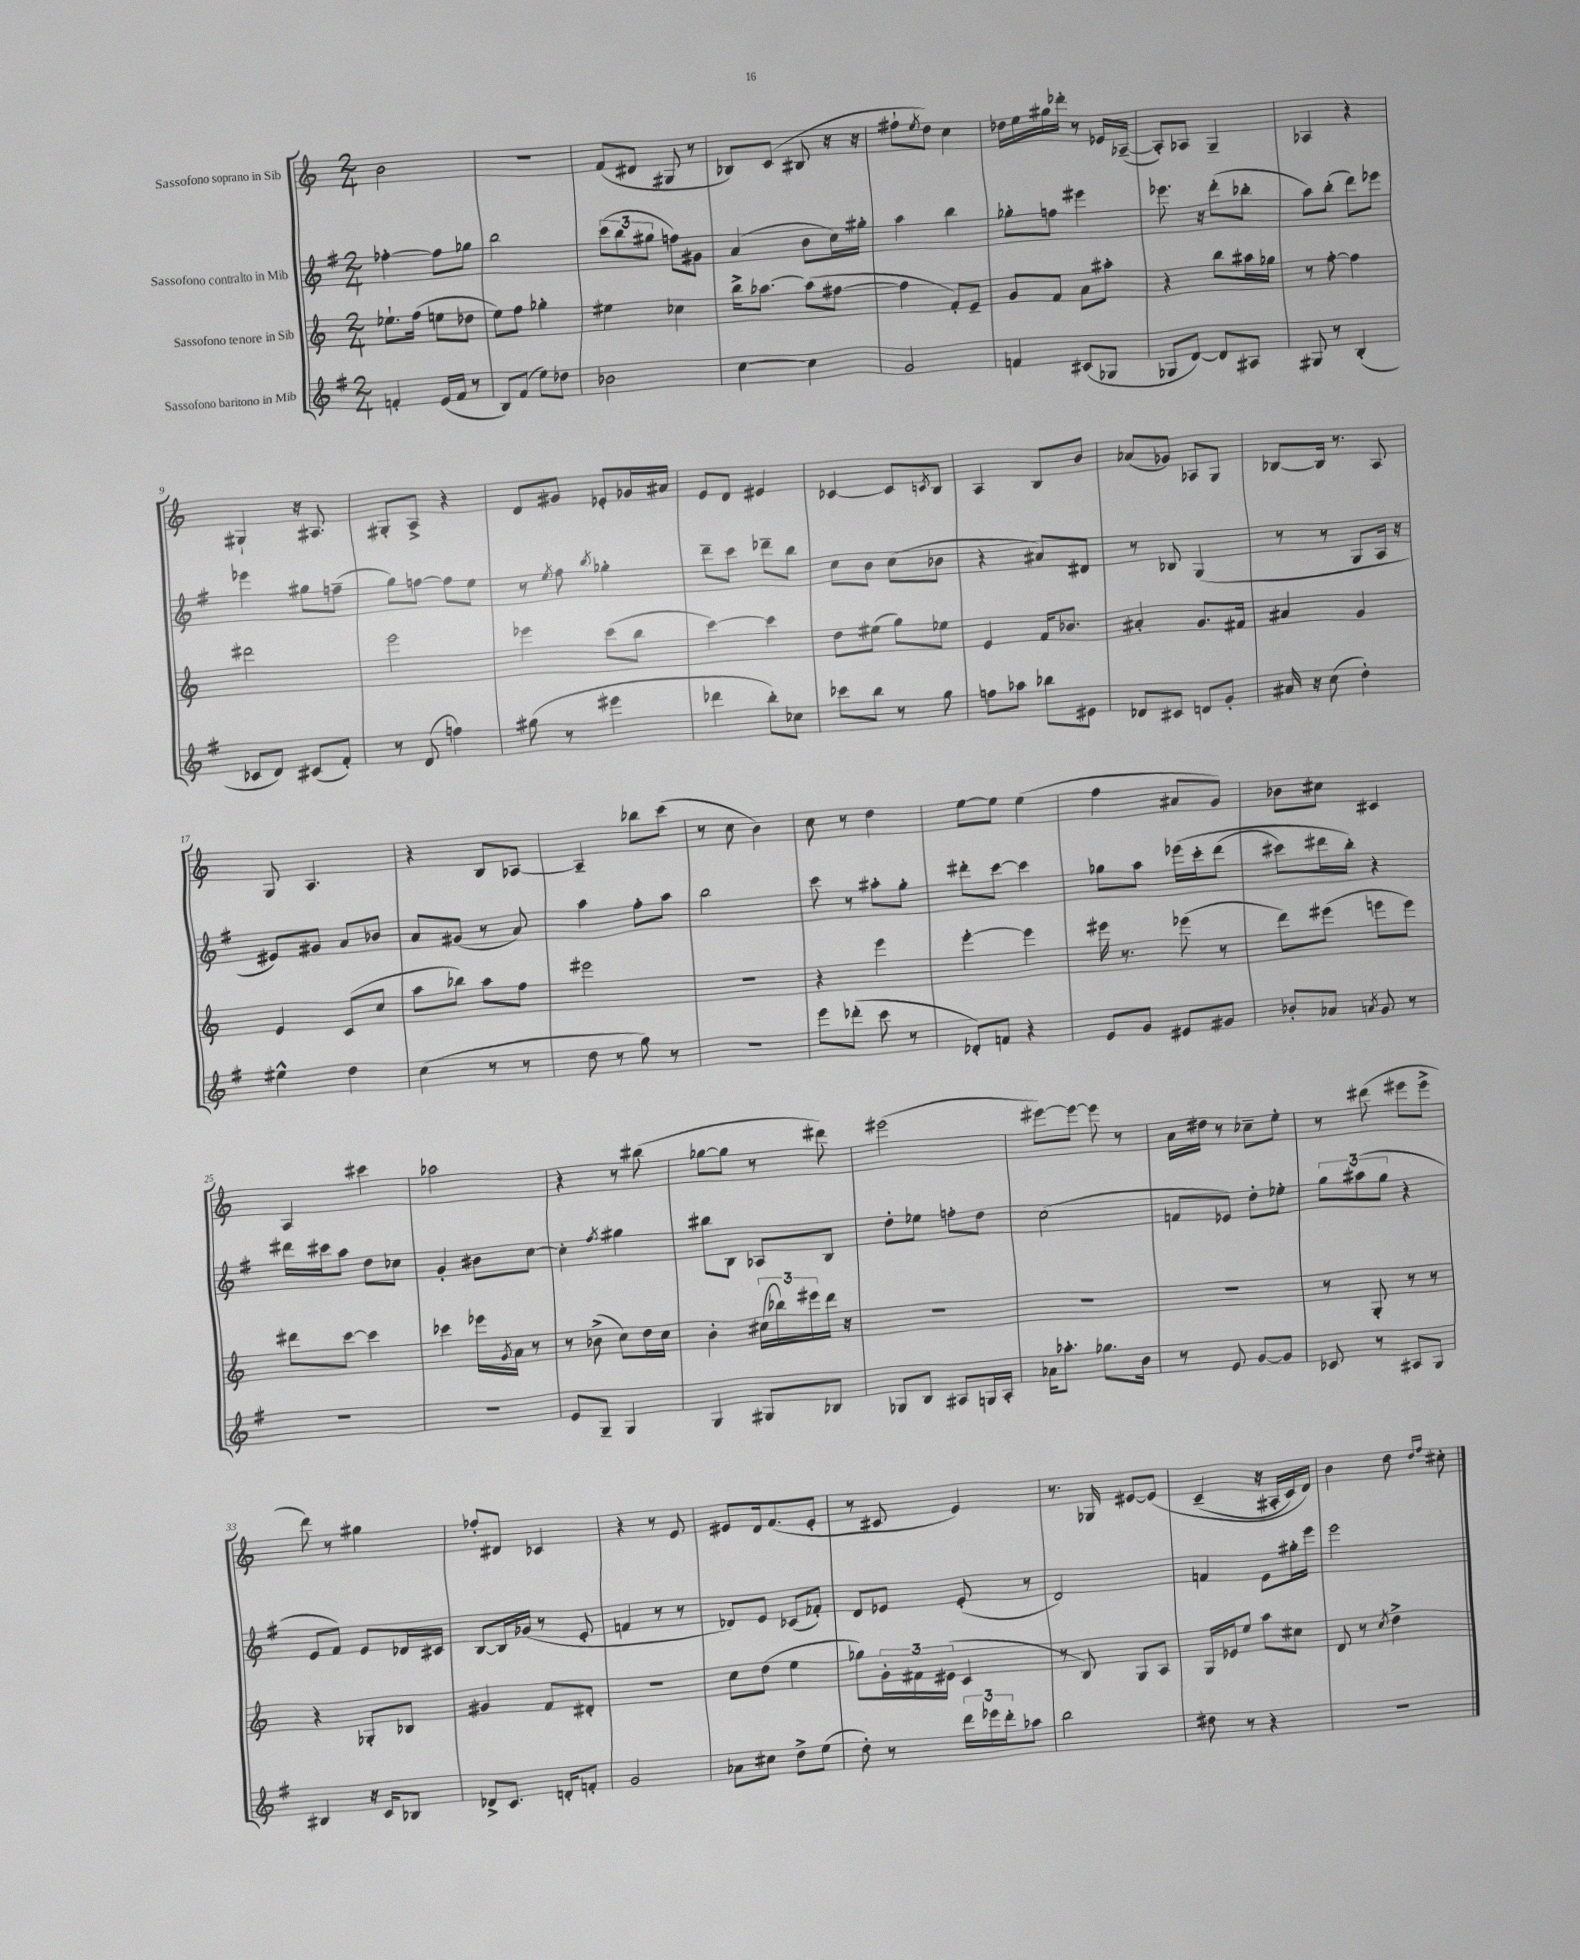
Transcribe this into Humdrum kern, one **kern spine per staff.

**kern	**kern	**kern	**kern
*staff4	*staff3	*staff2	*staff1
*clefG2	*clefG2	*clefG2	*clefG2
*k[f#]	*k[]	*k[f#]	*k[]
*M2/4	*M2/4	*M2/4	*M2/4
4f'/	8.ee-`\L	[4ff-'\	2b\
.	(16ff\Jk	.	.
(16e/LL	8ee\L	8ff-\]L	.
16f/JJ	.	.	.
8r	8dd-\J	8gg-\J	.
=	=	=	=
8B/L)	8ee\L)	2bb\	2r
(8f#/J	8ff\J	.	.
8ee\L)	4gg-'\	.	.
8dd-\J	.	.	.
=	=	=	=
2b-\	4ee#\	(12ccc\L	(8f/L
.	.	12bb\	.
.	.	.	8d#/J
.	.	12gg#\J	.
.	4cc-\	8ff\L)	8G#/
.	.	8g#\J	8r
=	=	=	=
[4cc\	16bb^\LK	(4a/	8B-/L)
.	[8.aa-\J	.	.
.	.	.	(8c/J
4cc\]	(8aa-\]L	8b\L	8B#/
.	[8ff#\J	16cc\L)	16r
.	.	16gg#'\JJ	16r
=	=	=	=
2g/	4ff#\]	4aa\	8ff#`\L
.	.	.	8qee/
.	.	.	8dd\J)
.	8f'/L)	4bb\	4cc\
.	8e~/J	.	.
=	=	=	=
4f/	8g/L	8gg-'\L	16dd-\LL
.	.	.	16ee\
.	8f/J	8ff\J	16gg#\
.	.	.	16ddd-'\JJ
(8c#/L	8a\L	4eee#\	8r
8G-/J	8aa#'\J	.	16e-/LL
.	.	.	([16A-~/JJ
=	=	=	=
8G-/L	4r	8.eee-\	8A-'/]L)
[8d/J)	.	.	8A-/J
.	.	16r	.
8d/]L	8bb\L	(8ddd'\L	4G~/
8A#/J	16aa#\L	8bb-'\J	.
.	16gg-\JJ	.	.
=	=	=	=
8G#/	8r	8aa\L)	4A-/
8r	[8ff'\	(8bb'\J	.
(4B'/	4ff\]	8ddd\L)	4r
.	.	8eee-\J	.
=	=	=	=
8c-/L	2ddd#\	4eee-\	4G#`/
8d/J)	.	.	.
(8c#/L	.	8gg#\L	16r
.	.	.	8.A#/
8f#'/J)	.	(8ff~\J	.
=	=	=	=
8r	2eee\	8gg\L)	8G#'/L
(8d/	.	[8ff\J	8A^/J
4ff\)	.	8ff\]L	4r
.	.	8ee\J	.
=	=	=	=
(8gg#\	4eee-\	8r	8d/L
.	.	8qee/	.
8r	.	8ff#\	8g#/J
.	.	8qbb/	.
4eee#\	(8ccc\L	4gg-'\	8e-'/L
.	8bb\J	.	16g-/L
.	.	.	16a#/JJ
=	=	=	=
4ddd-\	[4ccc\)	8ddd~\L	8e/L
.	.	8ccc\J	8d/J
8bb'\L)	4ccc\]	8ddd-~\L	4e#/
8cc-\J	.	8bb\J	.
=	=	=	=
8ccc-\L	8dd\L	8cc\L	[4c-/
8bb\J	(8ee#\J	8b\J	.
8r	8gg\L)	(8cc\L	8c-/]L
.	.	.	8qc/
8gg\	8ee-\J	8b-\J	8B/J
=	=	=	=
8ff\L	4e/	4r	4A/
8aa-\J	.	.	.
8bb-\L	16f/LK	8a#/L)	8B/L
.	8.b-/J	.	.
8e#\J	.	8d#/J	8b/J
=	=	=	=
8d-/L	4a#'/	8r	(8a-/L
8c#/J	.	8B-/	8g-/J)
8d/L	8.g/L	(4G/	8A-/L
8g'/J	.	.	8G/J
.	16f#/Jk	.	.
=	=	=	=
16a#/	4a#/	8r	[8B-/L
16r	.	.	.
(8cc\	.	8r	16B-/]Jk
.	.	.	8.r
4dd'\)	4g/	8G/L	.
.	.	16A/Jk	8A/
.	.	16r	.
=	=	=	=
4ee#^^\	4e/	8e#/L)	8G/
.	.	8g#/J	4.A/
4dd\	(8c/L	8a/L	.
.	8cc/J	8b-/J	.
=	=	=	=
(4cc\	8aa\L	8a/L	4r
.	8bb-\J)	(8g#/J	.
8r	8aa\L	8r	8B/L
8r	8ff\J	8a/)	[8A-/J
=	=	=	=
8dd\	2eee#\	4aa\	4A-~/]
8r	.	.	.
8gg\)	.	8ff#'\L	8bb-\L
8r	.	8aa\J	(8ccc\J
=	=	=	=
2r	2r	2bb\	8r
.	.	.	8cc\
.	.	.	4b\)
=	=	=	=
8eee\L	4r	8ccc\	8cc\
(8ddd-'\J	.	8r	8r
8ccc\	4eee\	8aa#'\L	4dd\
8r	.	8gg'\J	.
=	=	=	=
8d-'/L)	[4eee'\	8ddd#'\L	[8ee\L
8f/J	.	[8ccc\J	8ee\]J
4r	4eee\]	4ccc\]	(4ee\
=	=	=	=
8e/L	16eee#\	8gg-\L	4ff\
.	8.r	.	.
8g/J	.	8aa\J	.
8e#/L	(8eee-\	&(16eee-\LL	8a#/L
.	.	16ccc'\J	.
8g#/J	8r	(8ddd\J	8g/J)
=	=	=	=
8b-'/L	8ddd\L)	8ccc#\L)	8b-\L
8a-/J	(8eee#\J	16ddd#\L	8cc#\J
.	.	16bb'\JJ&)	.
8qa/	.	.	.
8g/	8eee\L	4r	4c#/
8r	8eee\J)	.	.
=	=	=	=
2r	8ddd#\L	16ddd#\LL	4A/
.	.	16ccc#\J	.
.	[8ccc\J	8aa\J	.
.	4ccc\]	8dd\L	4ccc#\
.	.	8cc-\J	.
=	=	=	=
2r	4ccc-\	4g'/	2aa-\
.	16eee-\LL	8b#\L	.
.	8qg/	.	.
.	16a\JJ	.	.
.	8r	[8cc\J	.
=	=	=	=
8e/L	8r	4cc'\]	4r
8G~/J	(8b-^\	.	.
.	.	8qff#/	.
4G/	8cc\L)	4gg#\	8r
.	16dd\L	.	(8bb#\
.	16cc\JJ	.	.
=	=	=	=
4G/	4b'\	8bb#\L	[8gg-\L
.	.	8B\J	8gg-\]J
8G#/L	(24cc#\LL	8A-/L	8r
.	24bb-\)	.	.
.	24eee#\	.	.
8B-/J	16ddd\JJ	8B/J	8ddd#\)
.	16r	.	.
=	=	=	=
8G-/L	2r	8dd'\L	(2eee#\
8B/J	.	8ee-\J	.
8A#/L	.	8ff'\L	.
16G/L	.	8dd\J	.
16A#'/JJ	.	.	.
=	=	=	=
16a-\LK	2r	(2cc\	[8eee#\L)
8.aa-'\J	.	.	.
.	.	.	8eee#\_J
8.gg-\L	.	.	8eee#\]
.	.	.	8r
16b\Jk	.	.	.
=	=	=	=
8r	2r	8f/L	16a\LL
.	.	.	16dd#\JJ
8e/	.	8e-/J)	8r
[8g/L	.	8dd'\L	8cc-~\L
8g/]J	.	8ee-'\J	8ee'\J
=	=	=	=
8c-/	8r	12gg\L	8r
.	.	(12aa#\	.
8r	8G'/	.	(8ddd#\
.	.	12gg\J	.
8A#/L	8r	4r	8eee#\L
8G/J	8r	.	8eee#^\J
=	=	=	=
4B#/	4r	8e/L	8ddd\)
.	.	8f#/J)	8r
16r	8G-'/L	8e/L	4gg#\
16c/LK	.	.	.
8B-/J	8B-/J	16d-/L	.
.	.	16c#/JJ	.
=	=	=	=
8d-^/L	4g#/	[8B/L	8ff-'/L
8.c/J	.	16B/]L	8d#/J
.	.	(16g-/JJ	.
.	8f/L	8r	4c-/
16d'/LK	.	.	.
8f'/J	8d#'/J	8e'/	.
=	=	=	=
2g/	2r	4f/	4r
.	.	8r	8r
.	.	8r	8e/
=	=	=	=
8a-\L	8cc\L	8d-/L)	8e#/L
8cc#\J	(8dd\J	8e/J	16d/k
.	.	.	(8.f/
8dd^\L	4ee\	(8c-/L	.
(8ee\J	.	8f-'/J)	8e#'/J
=	=	=	=
8dd'\)	8gg-\L)	8d/L	8r
8r	24g'\L	8e-/J	8c#/
.	24f#\	.	.
.	(24e#\JJ	.	.
24ddd\LL	4c/	(8e-'/	4e/)
24eee-\	.	.	.
24ddd'\J	.	.	.
8aa-\J	.	8r	.
=	=	=	=
2bb\	8r	2d/)	8.r
.	8B/)	.	.
.	.	.	16G-/
.	8G/L	.	[8e#/L
.	8A/J	.	&(8e#/]J
=	=	=	=
8dd#\	16G/LL	4f/	(4c~/
.	16e-/J	.	.
8r	8ee/J	.	.
4r	8aa\L	8e\L	16r
.	.	.	16A#'/LL
.	8cc#\J	16gg#'\L	16c/)
.	.	16eee\JJ	16d/JJ&)
=	=	=	=
2r	8d/	2eee\	4b\
.	8r	.	.
.	8qcc/	.	.
.	4dd^\	.	8dd\
.	.	.	16qqdd/LL
.	.	.	16qqff/JJ
.	.	.	8cc#'\
==	==	==	==
*-	*-	*-	*-
